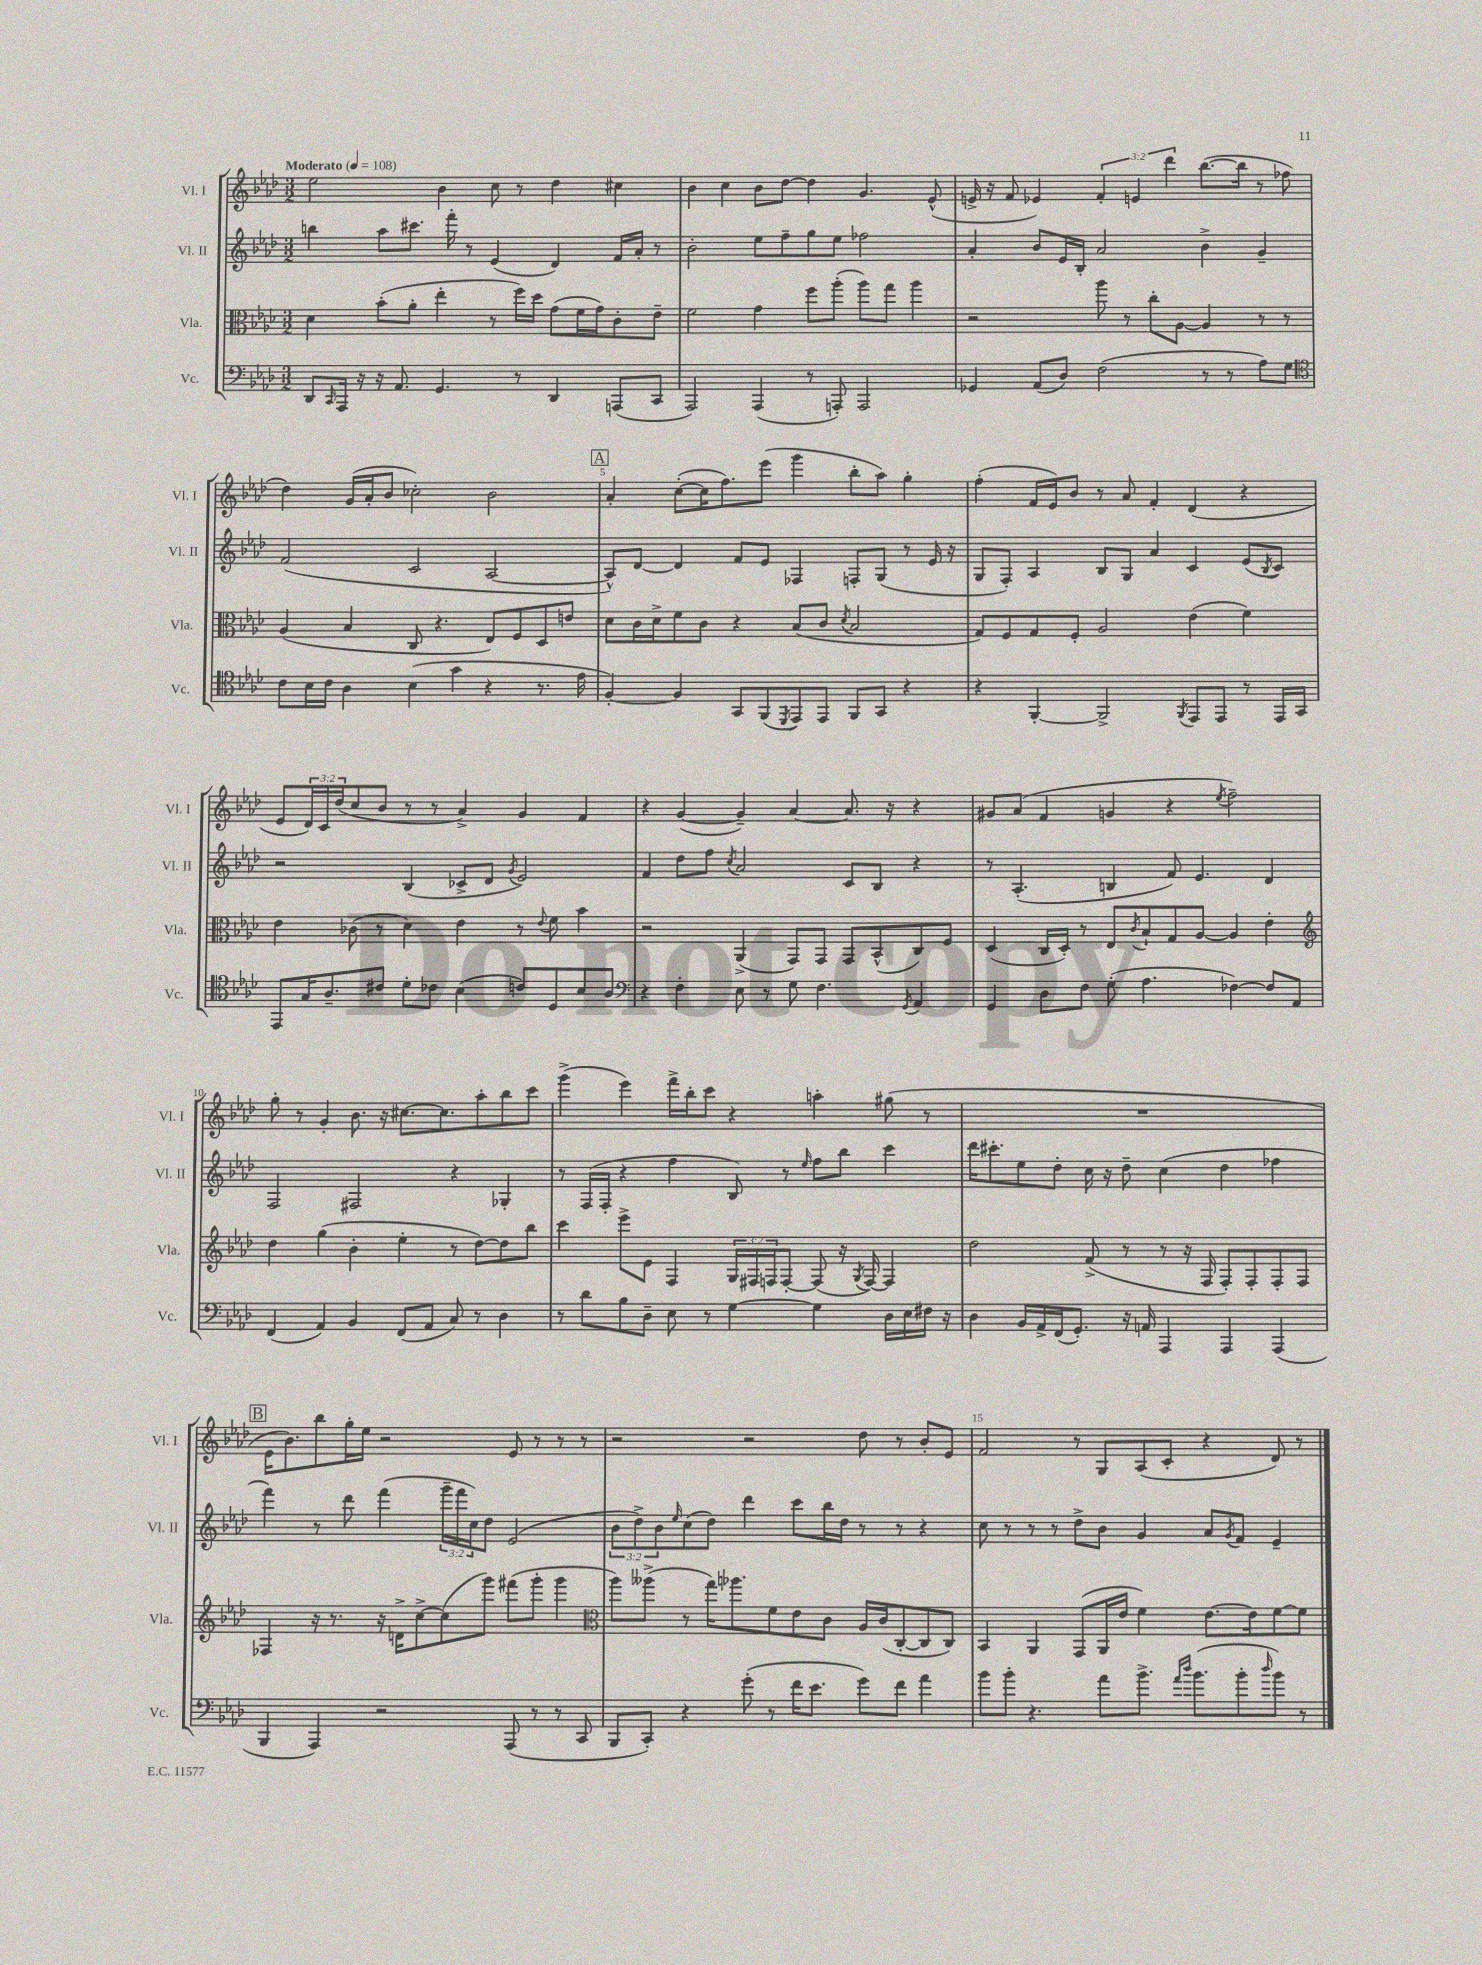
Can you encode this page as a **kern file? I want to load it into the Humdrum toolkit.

**kern	**kern	**kern	**kern
*part4	*part3	*part2	*part1
*staff4	*staff3	*staff2	*staff1
*I"Vc.	*I"Vla.	*I"Vl. II	*I"Vl. I
*I'Vc.	*I'Vla.	*I'Vl. II	*I'Vl. I
*clefF4	*clefC3	*clefG2	*clefG2
*k[b-e-a-d-]	*k[b-e-a-d-]	*k[b-e-a-d-]	*k[b-e-a-d-]
*M3/2	*M3/2	*M3/2	*M3/2
*MM108	*MM108	*MM108	*MM108
=1	=1	=1	=1
!	!	!	!LO:TX:a:B:t=Moderato
8DD-/L	4d-\	4bbn\	2ee-\
16qqCC/	.	.	.
16AAA-/Jk	.	.	.
16r	.	.	.
16r	(8b-'\L	8aa-\L	.
8.AA-/	.	.	.
.	8a-'\J	8.ccc#X\J	.
4.GG/	4ee-'\	.	4b-\
.	.	16fff'\	.
.	.	8r	.
.	8r	(4e-/	8cc\
8r	16ff\LL)	.	8r
.	16dd-\JJ	.	.
4DD-/	(8g\L	4d-/)	4dd-\
.	16f\L	.	.
.	16g\J)	.	.
(8AAAn/L	8c'\	16f/LL	4cc#X\
.	.	16a-'/JJ	.
8CC/J	8e-~\J	8r	.
=2	=2	=2	=2
2AAA-/)	2f\	2b-'\	4b-\
.	.	.	4cc\
(4AAA-/	4g\	8ee-\L	8b-\L
.	.	8ff~\	[8dd-\J
8r	8ff\L	8gg\	4dd-\]
8AAAn'/)	(8aa-'\J	8ee-\J	.
2AAA/	8aa-\L)	2ff-X\	4.g/
.	8gg\J	.	.
.	4aa-\	.	.
.	.	.	(8e-^^/
=3	=3	=3	=3
4GG-X/	2r	4a-'/	16en^/
.	.	.	16r
.	.	.	8f/
(8AA-/L	.	8b-/L	4e-X/)
8D-/J)	.	16e-/L	.
.	.	16B-'/JJ	.
(2F\	8aa-\	2a-/	6f'/
.	8r	.	.
.	.	.	6en/
.	8cc'\L	.	.
.	.	.	6ddd-\
.	[8A-\J	.	.
8r	4A-/]	4b-^\	([8.bb-\L
8r	.	.	.
.	.	.	16bb-\Jk]
8A-\L)	8r	4g~/	8r
8G\J	8r	.	8ff-X\
!!LO:LB:g=z
=4	=4	=4	=4
*clefC4	*	*	*
8c\L	(4A-/	(2f/	4dd-\)
16B-\L	.	.	.
16c\JJ	.	.	.
4A-\	4B-/	.	(16g/LL
.	.	.	16a-'/J
.	.	.	8b-/J
(4B-\	8C/	2c/	2cc-X'\)
.	4.r	.	.
4g\	.	.	.
4r	8E-/L)	[2A-/	2b-\
.	8F/	.	.
8.r	8D-/	.	.
.	8en/J	.	.
16e-\	.	.	.
!!LO:REH:place=s1:t=A
=5	=5	=5	=5
[4F'/)	8d-\L	8A-^^/L])	4a-'/
.	16c\L	[8d-/J	.
.	16d-^\J	.	.
4F/]	8f\	4d-/]	([8cc'\L
.	8c\J	.	16cc\K]
.	.	.	8.ff\)
8GG/L	4r	8f/L	.
(8FF/	.	8e-/J	(8eee-\J
8qDD-/	.	.	.
8EE-/)	(8B-/L	4F-X/	4ggg\
8EE-/J	8c/J	.	.
.	8qd-/	.	.
8FF/L	2B-/	8Fn'/L	8bb-'\L
8GG/J	.	(8G/J	8aa-\J)
4r	.	8r	4gg'\
.	.	16e-/	.
.	.	16r	.
=6	=6	=6	=6
4r	8G/L)	8G/L	(4ff'\
.	8F/	8F'/J)	.
[4FF'/	8G/	4A-/	16f/LL
.	.	.	16e-/J)
.	8F'/J	.	8b-/J
2FF^/]	2A-/	8B-/L	8r
.	.	8G/J	8a-/
.	.	4a-/	4f'/
8qFF/	.	.	.
8EE-/L	(4e-\	4c/	(4d-/
8EE-/J	.	.	.
8r	4f\)	(8e-/L	4r
.	.	8qB-/	.
16EE-/LL	.	8c/J)	.
16GG/JJ	.	.	.
!!LO:LB:g=z
=7	=7	=7	=7
8EE-/L	4e-\	2r	8e-/L
16G/K	.	.	24d-/L)
.	.	.	24c/
8.A-~/	.	.	.
.	.	.	(24dd-/J
.	(8c-X\	.	8cc/
8c#X/J	8r	.	8b-/J
8d-'\L	4d-\)	(4B-/	8r
8c-X\J	.	.	8r
(4B-\	4e-\	8c-X^/L	4a-^/)
.	.	8d-/J	.
.	.	8qg/	.
8cn/L)	8r	2e-/)	4g/
.	8qqe-/	.	.
8D-/	8f\	.	.
8B-/	4b-\	.	4f/
8A-/J	.	.	.
=8	=8	=8	=8
*clefF4	*	*	*
4r	2r	4f/	4r
4F'\	.	8dd-\L	([4g/
.	.	8ff\J	.
.	.	8qcc/	.
8E-\	(4AA-^/	2a-/	4g~/])
8r	.	.	.
8G\	8GG/L)	.	[4a-/
4.F\	8GG/J	.	.
.	8GG/L	8c/L	8.a-/]
.	(8BB-^^/	8B-/J	.
.	.	.	16r
8qGG/	.	.	.
4AA-/	8C/)	4r	4r
.	8F/J	.	.
=9	=9	=9	=9
4GG/	(4D-/	8r	8g#X/L
.	.	(4.A-'/	(8a-/J
8D-\L	16C/LL	.	4f/
.	16D-'/JJ)	.	.
8F\J	8r	.	.
(8G'\	8E-/L	4Bn/	4gn/
.	8qc/	.	.
4.A-\	8B-`/	.	.
.	8G/	8f/)	4r
.	[8A-/J	4.e-/	.
.	.	.	8qee-/
[4F-X\)	4A-/]	.	2ff~\)
8F-/L]	4e-'\	4d-/	.
8AA-/J	.	.	.
!!LO:LB:g=z
=10	=10	=10	=10
*	*clefG2	*	*
(4FF/	4dd-\	2F/	8gg'\
.	.	.	8r
4AA-/)	(4gg\	.	4g'/
4BB-/	4b-'\	2F#X/	8.b-\
.	.	.	16r
(8FF/L	4ee-'\	.	[8.cc#X\L
8AA-/J	.	.	.
.	.	.	8.cc#\]
8C/)	8r	4r	.
8r	[8dd-\L)	.	8aa-'\
4D-\	8dd-\]	4G-X'/	8bb-\
.	8bb-\J	.	8ccc\J
=11	=11	=11	=11
8r	4ccc\	8r	(4ggg^\
8d-\L	.	(16F/LL	.
.	.	16F'/JJ	.
8B-\	8eee-^\L	4r	4eee-\)
8D-~\J	8e-\J	.	.
8E-\	4F/	4ff\	16fff^\LL
.	.	.	16bb-'\J
8r	.	.	8ccc\J
[4G\	24G/LL	8B-/)	4r
.	24F#X/	.	.
.	24Fn/J	.	.
.	[8F'/J	8r	.
.	.	16qqee-/	.
4G\]	(8F/]	8ff\L	4aan'\
.	16r	8bb-\J	.
.	8qG/	.	.
.	[16F/)	.	.
16D-\LL	4F/]	4ccc\	(8gg#X\
16E-\	.	.	.
16F#X\JJ	.	.	8r
16r	.	.	.
=12	=12	=12	=12
4D-\	2dd-\	16ddd-\KL	1.r
.	.	8.ccc#X'\	.
16BB-/LL	.	8ee-\	.
16AA-^/	.	.	.
(16FF/J	.	8dd-'\J	.
8.GG'/J)	.	.	.
.	(8f^/	16cc\	.
.	.	16r	.
16r	8r	8dd-~\	.
16AAn/	.	.	.
4AAA-/	8r	(4cc\	.
.	16r	.	.
.	16F/	.	.
4AAA-/	8F'/L)	4dd-\	.
.	8F'/	.	.
(4AAA-/	8F'/	4ff-X\	.
.	8F/J	.	.
!!LO:LB:g=z
!!LO:REH:place=s1:t=B
=13	=13	=13	=13
4BBB-/	4F-X/	4fff\)	16e-\KL
.	.	.	8.b-\)
4AAA-/)	16r	8r	8bb-\
.	8.r	.	.
.	.	8ddd-\	16gg'\L
.	.	.	16ee-\JJ
2r	16r	(4fff\	2r
.	16dn^\KL	.	.
.	[8cc^\	.	.
.	(8cc\]	24ggg~\LL	.
.	.	24fff\	.
.	.	24cc\J)	.
.	8ggg\J)	8dd-\J	.
(8AAA-/	(8fff#X\L	(2e-/	8e-/
8r	8ggg'\J	.	8r
8r	4ggg\	.	8r
8CC/	.	.	8r
=14	=14	=14	=14
*	*clefC3	*	*
8BBB-/L	8aa-\L)	12b-\L	2r
.	.	12dd-^\)	.
8CC'/J)	(8aa--X^\J	.	.
.	.	12b-\	.
.	.	16qqee-/	.
4r	8r	(8cc\	.
.	16gg\KL)	8dd-\J)	.
.	8.aa-X\	.	.
(8g'\	.	4ddd-\	2r
8r	8f\	.	.
16f\KL	8e-\	8ccc\L	.
8.e-\J	.	.	.
.	8c\J	16bb-\L	.
.	.	16dd-\JJ	.
8g\L)	16A-/LL	8r	8dd-\
.	(16c/J	.	.
8f\J	[8C'/	8r	8r
4a-\	8C/]	4r	8b-'/L
.	8C/J)	.	8e-/J
=15	=15	=15	=15
8b-\L	4BB-/	8cc\	2f/
8b-'\J	.	8r	.
4.r	4AA-/	8r	.
.	.	8r	.
.	(8GG/L	8dd-^\L	8r
8a-\L	16AA-/L	8b-\J	8G/L
.	16e-/JJ	.	.
8.b-^\J	4f\)	4g/	(8A-/
.	.	.	8c'/J
16qqa-/LL	.	.	.
16qqdd-/JJ	.	.	.
(8.b-\L	.	.	.
.	[8.e-\L	8a-/L	4r
.	.	8qg/	.
8b-'\	.	8f/J	.
.	16e-\k]	.	.
16qqdd-/	.	.	.
8b-\J)	[8f\	4e-~/	8d-/)
8r	8f\J]	.	8r
==	==	==	==
*-	*-	*-	*-
